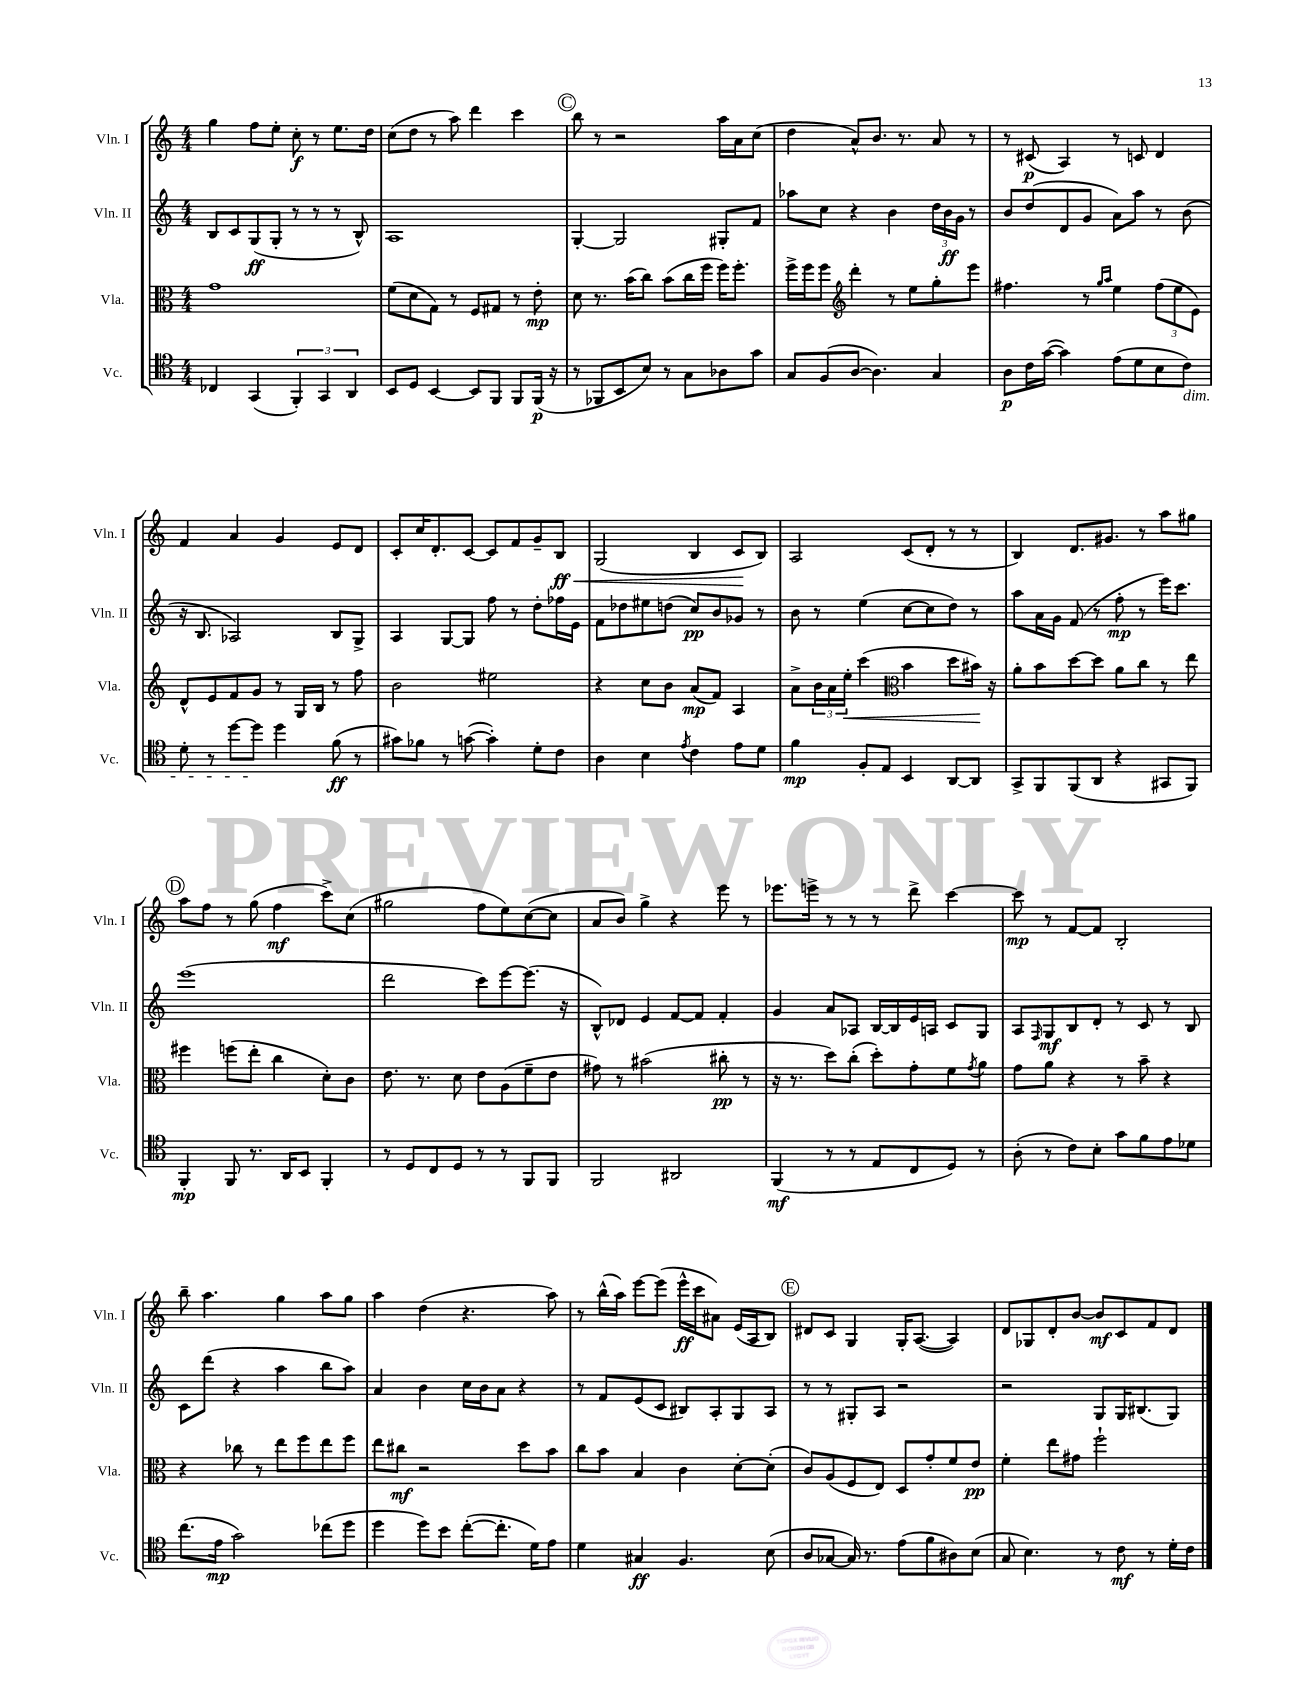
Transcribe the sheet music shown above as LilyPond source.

<<
\new StaffGroup <<
\new Staff = "s0" \with { instrumentName = "Vln. I" shortInstrumentName = "Vln. I" } {
    \clef treble \key c \major \numericTimeSignature \time 4/4
    g''4 f''8 e''8-. c''8-.\f r8 e''8. d''16 |
    c''8( d''8 r8 a''8) d'''4 c'''4 |
    \mark \markup { \circle "C" } b''8 r8 r2 a''16 a'16 c''8( |
    d''4 a'8-^) b'8. r8. a'8 r8 |
    r8 cis'8\p( a4) r8 c'8 d'4 |
    f'4 a'4 g'4 e'8 d'8 |
    c'8-. c''16 d'8.-. c'8~ c'8 f'8 g'8-- b8\ff\< |
    g2( b4 c'8\! b8) |
    a2 c'8( d'8-. r8 r8 |
    b4) d'8. gis'8. r8 a''8 gis''8 |
    \mark \markup { \circle "D" } a''8 f''8 r8 g''8( f''4\mf c'''8->) c''8( |
    gis''2 f''8 e''8) c''8~( c''8 |
    a'8 b'8) g''4-> r4 e'''8 r8 |
    ees'''8. e'''16-> r8 r8 r8 d'''8-> c'''4~ |
    c'''8\mp r8 f'8~ f'8 b2-. |
    b''8-- a''4. g''4 a''8 g''8 |
    a''4 d''4( r4. a''8) |
    r8 b''16-^( a''16) e'''8~ e'''8( e'''16-^\ff c'''16 ais'8) e'16( a16 b8) |
    \mark \markup { \circle "E" } dis'8 c'8 g4 g16-. a8.~( a4) |
    d'8 ges8 d'8-. b'8~ b'8\mf c'8 f'8 d'8 \bar "|." |
}
\new Staff = "s1" \with { instrumentName = "Vln. II" shortInstrumentName = "Vln. II" } {
    \clef treble \key c \major \numericTimeSignature \time 4/4
    b8 c'8 g8\ff( g8-. r8 r8 r8 b8-^) |
    a1 |
    \mark \markup { \circle "C" } g4~-. g2 gis8-. f'8 |
    aes''8 c''8 r4 b'4 \tuplet 3/2 { d''16 b'16\ff g'16 } r8 |
    b'8 d''8( d'8 g'8 a'8) a''8 r8 b'8( |
    r16 b8. aes2) b8 g8-> |
    a4 g8~ g8 f''8 r8 d''8-. fes''16 e'16 |
    f'8 des''8 eis''8 d''8( c''8\pp) b'8 ges'8 r8 |
    b'8 r8 e''4( c''8~ c''8 d''8) r8 |
    a''8 a'16 g'16 f'8( r8 f''8-.\mp r8 e'''16) c'''8. |
    \mark \markup { \circle "D" } e'''1( |
    d'''2 c'''8) e'''8~ e'''8.( r16 |
    b8-^) des'8 e'4 f'8~ f'8 f'4-. |
    g'4 a'8 aes8 b16~ b16 e'16 a16 c'8 g8 |
    a8 \grace { f16 } g8\mf b8 d'8-. r8 c'8 r8 b8 |
    c'8 d'''8( r4 a''4 b''8 a''8) |
    a'4 b'4 c''16 b'16 a'8 r4 |
    r8 f'8 e'8( c'8 bis8) a8-. g8 a8 |
    \mark \markup { \circle "E" } r8 r8 gis8-. a8 r2 |
    r2 g8 g16 bis8.( g8) \bar "|." |
}
\new Staff = "s2" \with { instrumentName = "Vla." shortInstrumentName = "Vla." } {
    \clef alto \key c \major \numericTimeSignature \time 4/4
    g'1 |
    f'8( d'8 g8) r8 f8 gis8 r8 e'8-.\mp |
    \mark \markup { \circle "C" } d'8 r8. b'16( c''8) b'8( c''16 f''16 f''16) f''8.-. |
    f''16-> f''16 f''8 \clef treble d'''4-. r8 e''8 g''8-. e'''8 |
    fis''4. r8 \grace { g''16 a''16 } e''4 \tuplet 3/2 { fis''8( e''8 e'8) } |
    d'8-^ e'8 f'8 g'8 r8 g16 b16 r8 f''8 |
    b'2 eis''2 |
    r4 c''8 b'8 a'8\mp( f'8) a4 |
    a'8-> \tuplet 3/2 { b'16 a'16 e''16-.\< } c'''4( \clef alto b'4 d''8 bis'16\!) r16 |
    a'8-. b'8 d''8~ d''8 a'8 c''8 r8 e''8 |
    \mark \markup { \circle "D" } fis''4 f''8( e''8-. c''4 d'8-.) c'8 |
    e'8. r8. d'8 e'8 a8( f'8-- e'8 |
    gis'8) r8 bis'2( cis''8-.\pp r8 |
    r16 r8. d''8) c''8-.( d''8-.) g'8-. f'8 \acciaccatura { g'8 } a'8 |
    g'8 a'8 r4 r8 b'8-- r4 |
    r4 ces''8 r8 e''8 f''8 e''8 f''8 |
    e''8 cis''8\mf r2 d''8 b'8 |
    c''8 b'8 b4 c'4 d'8~-. d'8-.( |
    \mark \markup { \circle "E" } c'8) a8( f8 e8) d8 g'8-. f'8 e'8\pp |
    f'4-. e''8 gis'8 f''2-! \bar "|." |
}
\new Staff = "s3" \with { instrumentName = "Vc." shortInstrumentName = "Vc." } {
    \clef tenor \key c \major \numericTimeSignature \time 4/4
    ces4 g,4( \tuplet 3/2 { f,4-.) g,4 a,4 } |
    b,8 d8 b,4~ b,8 f,8 f,8 f,16\p( r16 |
    \mark \markup { \circle "C" } r8 fes,8 b,8 b8) r8 g8 aes8 g'8 |
    g8 f8( a8~ a4.) g4 |
    a8\p c'16 g'16~( g'4) e'8( d'8 b8 c'8\dim) |
    d'8-. r8 d''8~ d''8\! d''4 f'8\ff( r8 |
    gis'8) fes'8 r8 g'8~( g'4-.) d'8-. c'8 |
    a4 b4 \acciaccatura { e'8 } c'4 e'8 d'8 |
    f'4\mp f8-. e8 b,4 a,8~ a,8 |
    g,8-> f,8 f,8( a,8 r4 gis,8 f,8) |
    \mark \markup { \circle "D" } f,4-.\mp f,8 r8. a,16 b,8 f,4-. |
    r8 d8 c8 d8 r8 r8 f,8 f,8 |
    f,2 ais,2 |
    f,4\mf( r8 r8 e8 c8 d8) r8 |
    a8-.( r8 c'8) b8-. g'8 f'8 e'8 des'8 |
    c''8.( e'16\mp g'2) ces''8( d''8 |
    d''4 d''8) b'8 c''8~-.( c''8.-. d'16) e'8 |
    d'4 gis4\ff f4. b8( |
    \mark \markup { \circle "E" } a8 ges8~ ges16) r8. e'8( f'8 ais8) b8( |
    g8 b4.) r8 c'8\mf r8 d'16-. c'16 \bar "|." |
}
>>
>>
\layout { \context { \Score \remove "Bar_number_engraver" } }
